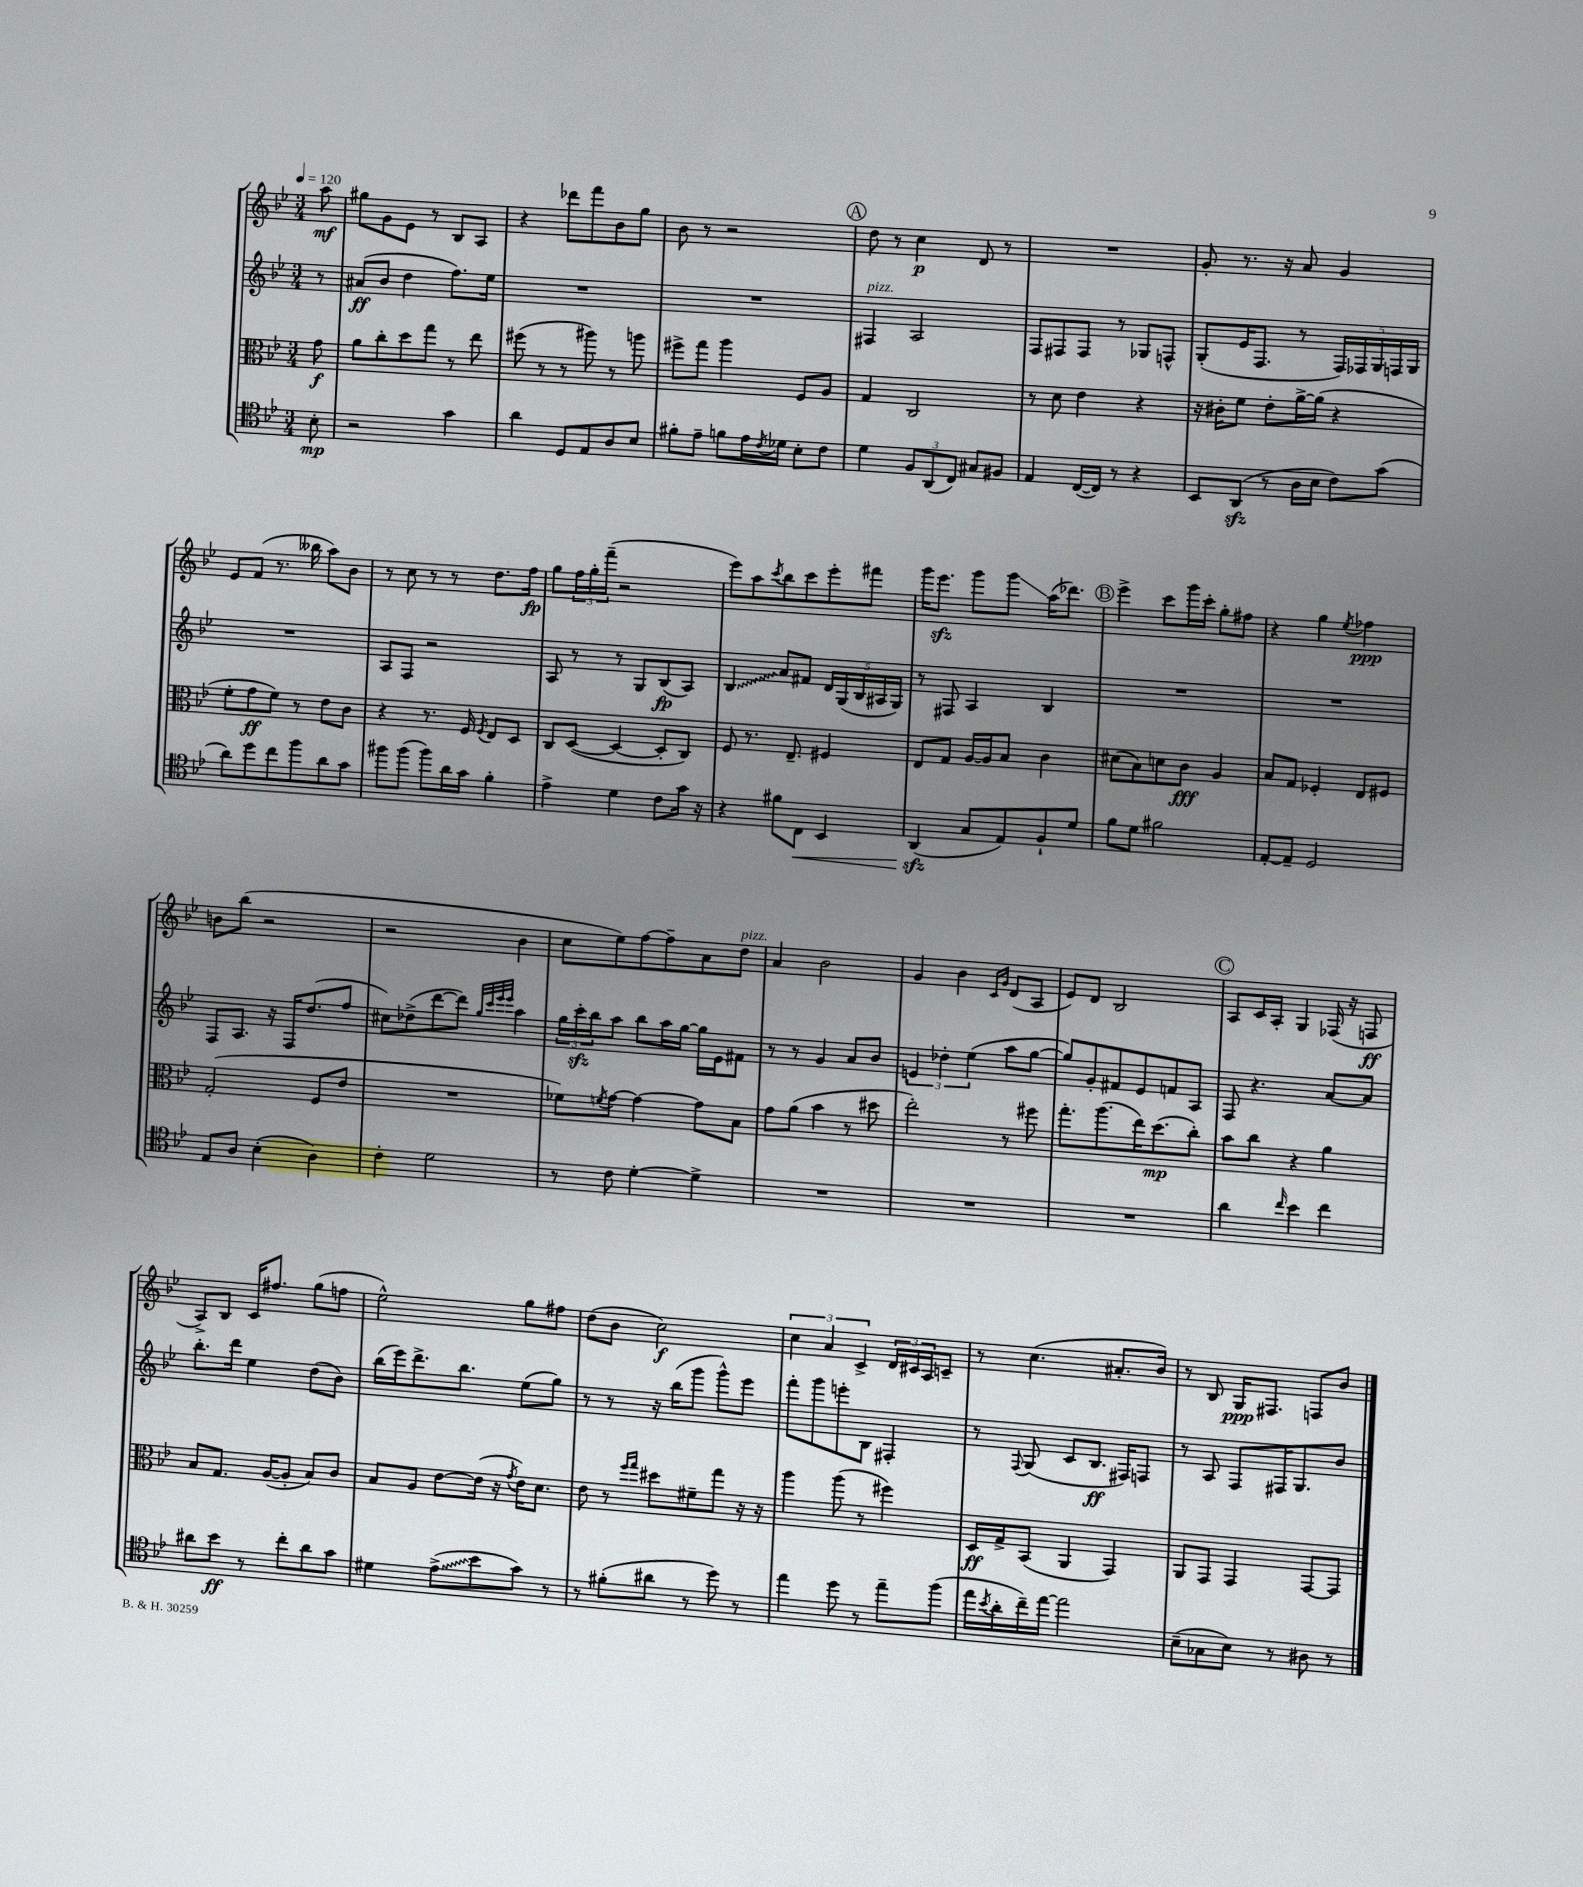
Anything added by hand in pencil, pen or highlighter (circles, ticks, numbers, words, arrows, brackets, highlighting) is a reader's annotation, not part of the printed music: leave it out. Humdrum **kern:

**kern	**kern	**kern	**kern
*staff4	*staff3	*staff2	*staff1
*clefC4	*clefC3	*clefG2	*clefG2
*k[b-e-]	*k[b-e-]	*k[b-e-]	*k[b-e-]
*M3/4	*M3/4	*M3/4	*M3/4
*MM120	*MM120	*MM120	*MM120
8B-'\	8g\	8r	8aa\
=	=	=	=
2r	8a\L	(8a#/L	8gg#\L
.	8cc'\	8b-/J	8g\
.	8dd\	4dd\	8e-\J
.	8gg\J	.	8r
4g\	8r	8.ff\L)	8B-/L
.	8ee-\	.	8A/J
.	.	16ee-\Jk	.
=	=	=	=
4a\	(8ff#\	2.r	4r
.	8r	.	.
8D/L	8r	.	8ddd-\L
8E-/	8aa#\)	.	8fff\
8A/	8r	.	8b-\
8B-/J	8aa\	.	8gg\J
=	=	=	=
8f#'\L	8ff#^\L	2.r	8b-\
8e-~\J	8gg\J	.	8r
8f\L	4aa\	.	2r
16e-\L	.	.	.
8qc/	.	.	.
16d-\JJ	.	.	.
8B-'\L	8F/L	.	.
8c\J	8A/J	.	.
=	=	=	=
4d\	4G/	4F#/	8dd\
.	.	.	8r
12F/L	2C/	2A/	4cc\
(12AA/	.	.	.
12C/J)	.	.	.
8G#/L	.	.	8d/
8F#/J	.	.	8r
=	=	=	=
4E-/	8r	8F/L	2.r
.	8d\	8F#/	.
([16C/LL	4e-\	8F#/J	.
16C/]JJ)	.	.	.
8r	.	8r	.
4r	4r	8G-/L	.
.	.	8F^^/J	.
=	=	=	=
8BB-/L	16r	(8G'/L	8g'/
.	16c#'\LK	.	.
(8AA/J	8f\J	16e-/K	8.r
.	.	8.F/J	.
8r	8e-'\L	.	.
.	.	.	16r
16A\LL	[16a^\L	8r	8a/
16B-\JJ	(16a\]JJ	.	.
8c\L)	4r	20F/LL)	4g/
.	.	20F-/	.
.	.	20G/	.
(8g\J	.	.	.
.	.	20F/	.
.	.	20G/JJ	.
=	=	=	=
8a\L)	8f'\L	2.r	8e-/L
8dd\	8g\	.	(8f/J
8cc\	8f\J)	.	8.r
8ff\	8r	.	.
.	.	.	16bb--\
8a\	8e-\L	.	8aa\L)
8g\J	8c\J	.	8b-\J
=	=	=	=
8ff#\L	4r	8A/L	8r
(8ff#\J	.	8F/J	8cc\
8ff#\L)	8.r	2r	8r
16a\L	.	.	8r
16g\JJ	16F/	.	.
.	8qF/	.	.
4f'\	8E-/L	.	8.dd\L
.	8D/J	.	.
.	.	.	16ff\Jk
=	=	=	=
4e-^\	8C/L	8A/	8gg\L
.	([8D/J	8r	24ff\L
.	.	.	24gg'\
.	.	.	(24fff~\JJ
4d\	4D/_	8r	2r
.	.	8G/L	.
8c\L	8D'/]L	(8B-/	.
16g\Jk	8C/J)	8A/J)	.
16r	.	.	.
=	=	=	=
4r	8F/	4B-/	8eee-\L)
.	8.r	.	8aa\
.	.	.	8qccc/
8f#\L	.	8a/L	8bb-\
.	8.E-~/	.	.
8C\J	.	8f#/J	8ccc\
4BB-/	4F#/	20d/LL	8eee-'\
.	.	(20G/	.
.	.	20B-/	.
.	.	.	8fff#\J
.	.	20A#/	.
.	.	20G/JJ)	.
=	=	=	=
(4AA/	8E-/L	8r	16ggg\LK
.	.	.	8.eee-\J
.	8G/J	8F#/	.
8G/L	[16A/LL	4A/	8ggg\L
.	16A/]J	.	.
8E-/)	8B-/J	.	8ggg\J
8F`/	4c\	4B-/	(16aa\LK
.	.	.	8.ddd-\J)
8d/J	.	.	.
=	=	=	=
8f\L	(8d#\L	2.r	4eee-^\
8d\J	8B-\)	.	.
2f#\	8d\	.	8ccc\L
.	8c\J	.	16ggg\L
.	.	.	16ccc'\JJ
.	4A/	.	8gg'\L
.	.	.	8ff#\J
=	=	=	=
[8E-'/L	8B-/L	2.r	4r
8E-~/]J	8G/J	.	.
2D/	4F-'/	.	4gg\
.	.	.	8qee-/
.	8E-/L	.	4ff-\
.	8F#/J	.	.
=	=	=	=
8E-/L	(2G'/	8F/L	8b\L
8A/J	.	8.A/J	(8bb-\J
(4B-'\	.	.	2r
.	.	16r	.
.	.	16F/LK	.
.	.	(8.dd/	.
4A\)	8F/L	.	.
.	8e-/J	8ff/J	.
=	=	=	=
4c'\	2.r	8cc#\L)	2r
.	.	(8dd-^\	.
2d\	.	[8ddd\	.
.	.	8ddd\]J)	.
.	.	32qqgg/LLL	.
.	.	32qqccc/	.
.	.	32qqeee-/	.
.	.	32qqeee-/JJJ	.
.	.	4aa\	4b-\
=	=	=	=
8r	8f-\L)	24gg\LL	8cc\L
.	.	24ccc'\	.
.	.	24bb-\J	.
.	8qf/	.	.
8c\	[8g\J	8aa\J	8ee-\)
[4d'\	4g\_	8bb-\L	[8ff\
.	.	16aa\L	8ff~\]
.	.	[16gg\JJ	.
4d^\]	8g\]L	16gg\]LL	8a\
.	.	16e-\J	.
.	8B-\J	8f#\J	8dd\J
=	=	=	=
2.r	8g\L	8r	4a/
.	(8a\J	8r	.
.	4b-\	4g/	2b-\
.	8r	8a/L	.
.	8dd#\	8b-/J	.
=	=	=	=
2.r	2ee-'\)	6e/	4g/
.	.	6dd-'\	.
.	.	.	4b-\
.	.	(6ee-\	.
.	.	.	16qqc/LL
.	.	.	16qqg/JJ
.	8r	8aa\L	(8d/L
.	8ff#\	[8gg\J	8A/J
=	=	=	=
2.r	8.gg'\L	8gg/]L)	8e-/L)
.	.	8g'/	8d/J
.	(8.aa\	.	.
.	.	8f#/	2B-/
.	16ee-\K)	8e-/	.
.	(8.dd\	.	.
.	.	8f/	.
.	8cc'\J)	8A/J	.
=	=	=	=
4a\	8b-\L	8F/	8A/L
.	8cc\J	4.r	16c/L
.	.	.	16A'/JJ
16qqcc/	.	.	.
4b-\	4r	.	4G/
4cc\	4a\	[8a/L	(16F-/
.	.	.	16r
.	.	8a/]J	8F/
=	=	=	=
8a#\L	8B-/L	8.bb-'\L	8A^/L)
8b-\J	8.G/J	.	8B-/J
.	.	16ddd\Jk	.
8r	.	4ee-\	16c/LK
.	([16A/LK	.	8.ff#/J
8cc'\L	8A'/]J	.	.
8a#\	8B-/L)	(8dd\L	(8gg\L
8g\J	8c/J	8b-\J)	8ff\J
=	=	=	=
4d#\	8B-/L	(16bb-\LL	2ee-^^\)
.	.	16eee-\J)	.
.	8A/J	8.ddd^\	.
(8e-^\L	[8e-\L	.	.
.	.	8.bb-\J	.
8b-\	(16e-\]Jk	.	.
.	16r	.	.
.	8qg/	.	.
8g\J)	16e-\LK)	(8ee-\L	8gg\L
.	8.d\J	.	.
8r	.	8gg\J)	8ff#\J
=	=	=	=
8r	8e-\	8r	(8dd\L
(8f#'\L	8r	8r	8b-\J
.	16qqff/LL	.	.
.	16qqgg/JJ	.	.
8a#\J	8dd#\L	16r	2cc\)
.	.	(16bb-\LK	.
8r	8f#~\	8ggg\J	.
8dd\)	8gg\J	8ggg^^\L)	.
8r	16r	8eee-\J	.
.	16r	.	.
=	=	=	=
4ee-\	4aa\	8fff'\L	6cc\
.	.	8ggg\	.
.	.	.	6a/
8dd\	(8aa\	8eee'\	.
.	.	.	6c^/
8r	8r	8B-\J	.
8ee-~\L	4ff#\)	4F#'/	24d/LL
.	.	.	24c#/
.	.	.	24A/J
(8ff\J	.	.	8c~/J
=	=	=	=
16ee-\LL	16D/LL	8r	8r
8qb-/	.	.	.
16a'\	16G^/J	.	.
.	.	8qqF/	.
16cc~\)	(8BB-/J	(8G/	(4.cc\
[16ee-\JJ	.	.	.
2ee-\]	4AA/	8c/L	.
.	.	8.B-/J	.
.	4GG/)	.	8.a#'/L
.	.	16F#/LK)	.
.	.	8F/J	.
.	.	.	16b-/Jk)
=	=	=	=
(8B-~\L	8AA/L	8r	8r
8G-\	8GG/J	8A/	8B-/
8B-\J)	4GG/	8F/L	16G/LK
.	.	.	8.F#/J
8r	.	16F#/K	.
.	.	8.G/	.
8A#\	[8GG/L	.	8F/L
8r	8GG/]J	8b-/J	8b-/J
==	==	==	==
*-	*-	*-	*-
